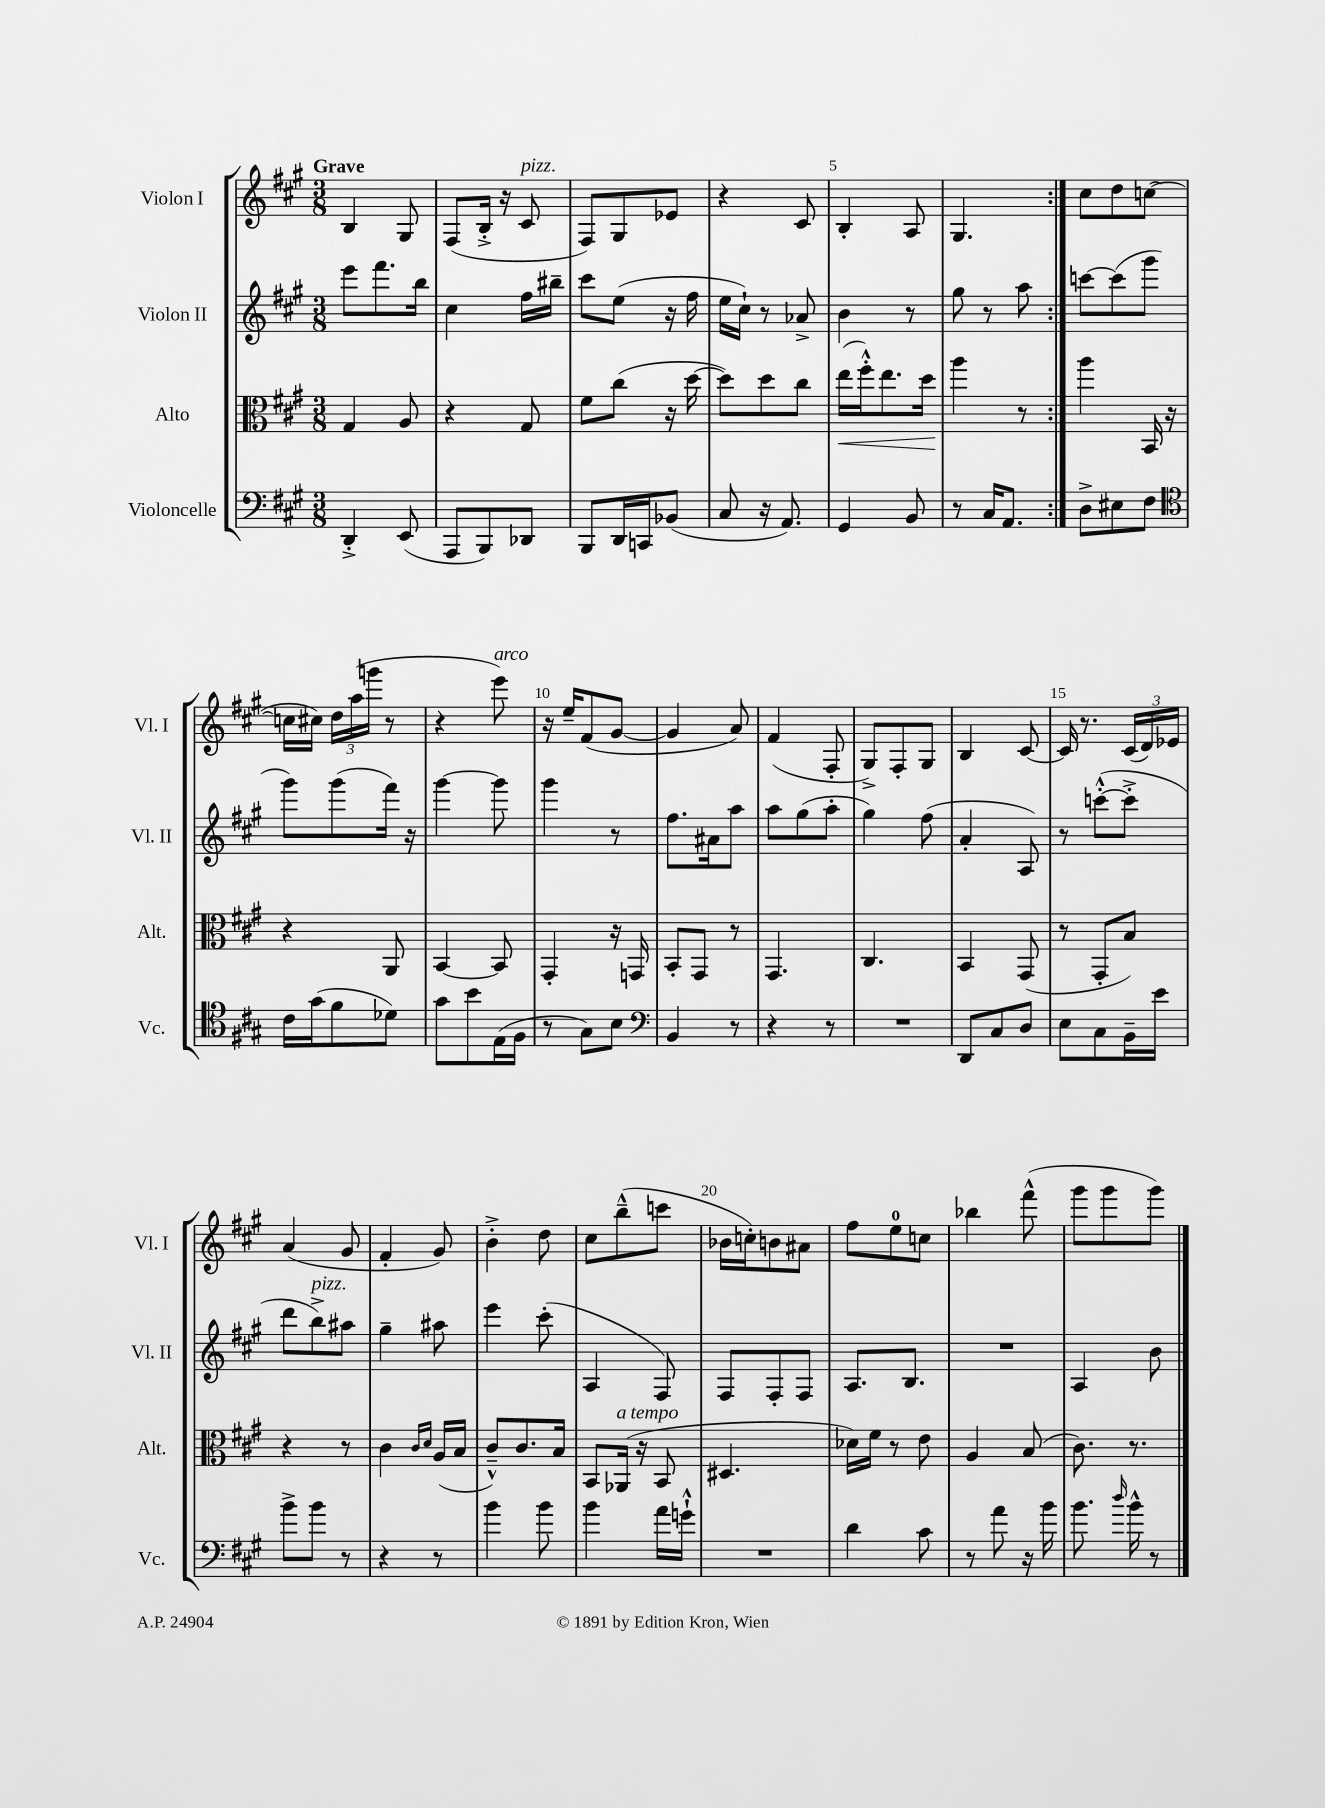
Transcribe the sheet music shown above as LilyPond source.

<<
\new StaffGroup <<
\new Staff = "s0" \with { instrumentName = "Violon I" shortInstrumentName = "Vl. I" } {
    \clef treble \key a \major \numericTimeSignature \time 3/8 \tempo "Grave"
    \autoBeamOff \repeat volta 2 { b4 gis8 |
    fis8[( b16]-.-> r16 cis'8^\markup { \italic "pizz." } |
    fis8[) gis8 ees'8] |
    r4 cis'8 |
    b4-. a8 |
    gis4. | }
    cis''8[ d''8 c''8]~( |
    c''16[ cis''16]) \tuplet 3/2 { d''16[ a''16( g'''16] } r8 |
    r4 e'''8^\markup { \italic "arco" }) |
    r16 e''16[-- fis'8( gis'8]~ |
    gis'4 a'8) |
    fis'4( fis8-. |
    gis8[->) fis8-. gis8] |
    b4 cis'8~ |
    cis'16 r8. \tuplet 3/2 { cis'16[( d'16) ees'16] } |
    a'4( gis'8 |
    fis'4-. gis'8) |
    b'4-.-> d''8 |
    cis''8[ b''8---^( c'''8] |
    bes'16[ c''16-.) b'8 ais'8] |
    fis''8[ e''8-0 c''8] |
    bes''4 fis'''8-^( |
    gis'''8[ gis'''8 gis'''8]) \bar "|." |
}
\new Staff = "s1" \with { instrumentName = "Violon II" shortInstrumentName = "Vl. II" } {
    \clef treble \key a \major \numericTimeSignature \time 3/8
    \autoBeamOff \repeat volta 2 { e'''8[ fis'''8. b''16] |
    cis''4 fis''16[ bis''16]-- |
    cis'''8[ e''8]( r16 fis''16 |
    e''16[ cis''16]-!) r8 aes'8-> |
    b'4 r8 |
    gis''8 r8 a''8 | }
    c'''8[~ c'''8( gis'''8] |
    gis'''8[) gis'''8( fis'''16]) r16 |
    gis'''4~ gis'''8 |
    gis'''4 r8 |
    fis''8.[ ais'16 a''8] |
    a''8[ gis''8( a''8]-. |
    gis''4) fis''8( |
    a'4-. a8) |
    r8 c'''8[~-.-^( c'''8]-.-> |
    d'''8[ b''8->^\markup { \italic "pizz." }) ais''8] |
    gis''4-- ais''8 |
    e'''4 cis'''8-.( |
    a4 fis8) |
    fis8[ fis8-. fis8] |
    a8.[ b8.] |
    R4. |
    a4 b'8 \bar "|." |
}
\new Staff = "s2" \with { instrumentName = "Alto" shortInstrumentName = "Alt." } {
    \clef alto \key a \major \numericTimeSignature \time 3/8
    \autoBeamOff \repeat volta 2 { gis4 a8 |
    r4 gis8 |
    fis'8[ cis''8]( r16 d''16~ |
    d''8[) d''8 cis''8] |
    e''16[\<( fis''16-.-^) e''8. d''16] |
    a''4\! r8 | }
    a''4 b,16 r16 |
    r4 a,8 |
    b,4~ b,8 |
    gis,4-. r16 g,16 |
    b,8[-. gis,8] r8 |
    gis,4. |
    cis4. |
    b,4 gis,8( |
    r8 gis,8[-. b8]) |
    r4 r8 |
    cis'4 \grace { cis'16[ d'16] } a16[( b16] |
    cis'8[---^) cis'8. b16] |
    b,8[ aes,16]^\markup { \italic "a tempo" }( r16 b,8 |
    dis4. |
    des'16[) fis'16] r8 e'8 |
    a4 b8( |
    cis'8.) r8. \bar "|." |
}
\new Staff = "s3" \with { instrumentName = "Violoncelle" shortInstrumentName = "Vc." } {
    \clef bass \key a \major \numericTimeSignature \time 3/8
    \autoBeamOff \repeat volta 2 { d,4-.-> e,8( |
    a,,8[ b,,8) des,8] |
    b,,8[ d,16 c,16 bes,8]( |
    cis8 r16 a,8.) |
    gis,4 b,8 |
    r8 cis16[ a,8.] | }
    d8[-> eis8 fis8] |
    \clef tenor cis'16[ gis'16( fis'8 des'8]) |
    gis'8[ b'8 e16( fis16] |
    r8 gis8[) b8] |
    \clef bass b,4 r8 |
    r4 r8 |
    R4. |
    d,8[ cis8 d8] |
    e8[ cis8 b,16-- e'16] |
    b'8[-> b'8] r8 |
    r4 r8 |
    b'4 b'8 |
    b'4 a'16[ g'16]-!-^ |
    R4. |
    d'4 cis'8 |
    r8 a'8 r16 b'16 |
    b'8. \grace { d''16 } b'16-^ r8 \bar "|." |
}
>>
>>
\layout { \context { \Score \override BarNumber.break-visibility = ##(#f #t #t) barNumberVisibility = #(every-nth-bar-number-visible 5) } }
